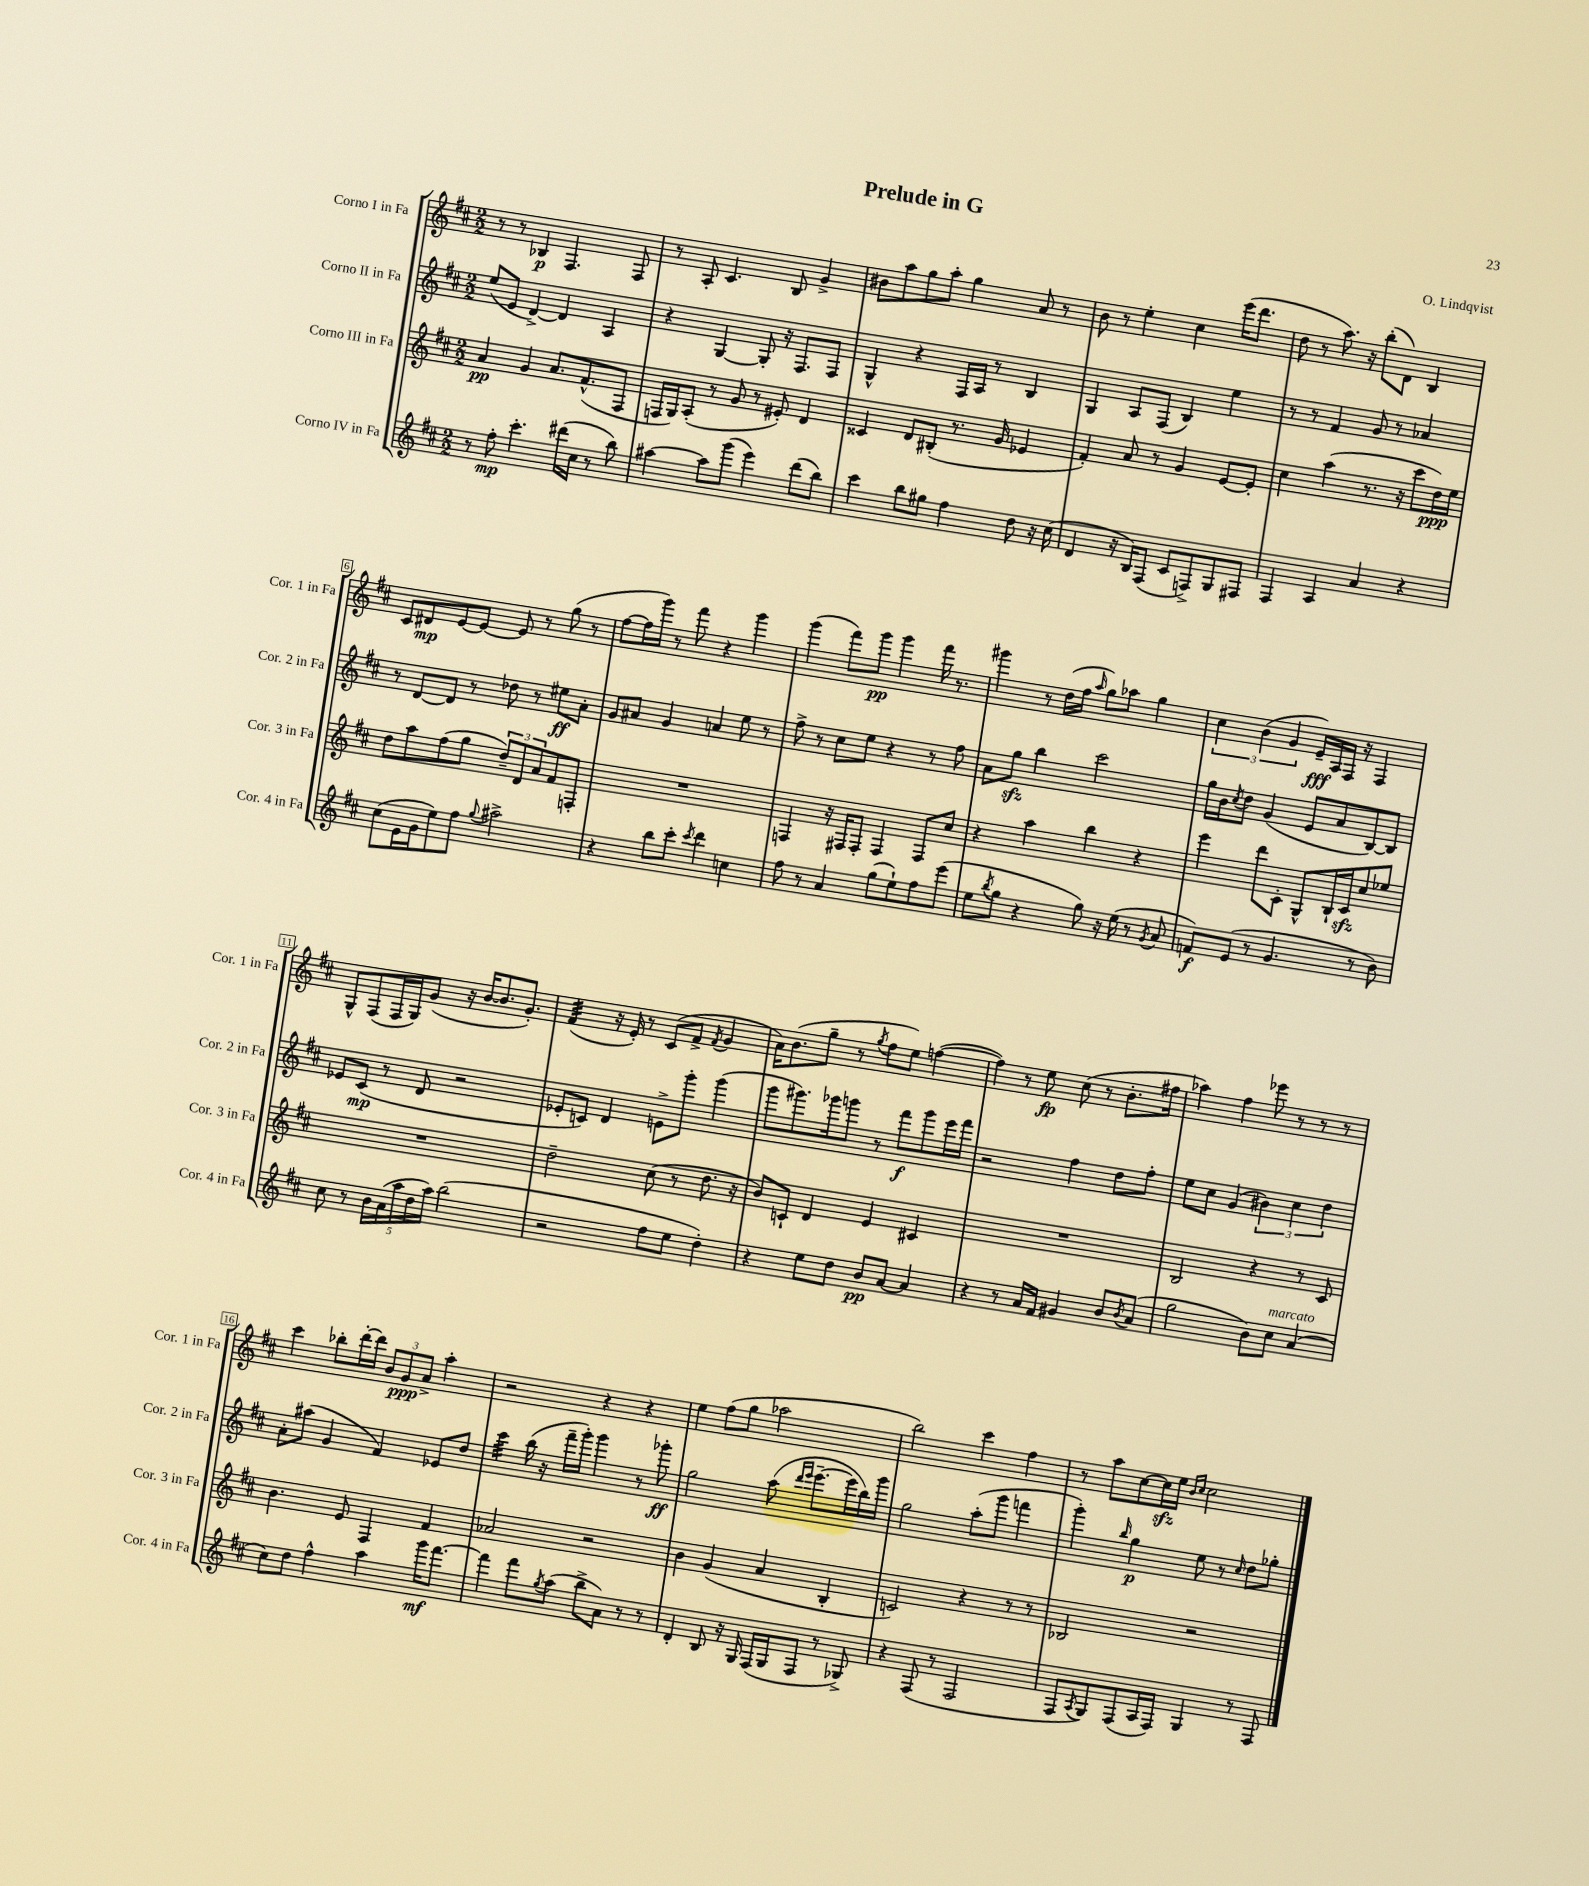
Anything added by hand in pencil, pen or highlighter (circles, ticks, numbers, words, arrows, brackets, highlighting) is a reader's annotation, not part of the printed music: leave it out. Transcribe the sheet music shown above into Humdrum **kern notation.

**kern	**kern	**kern	**kern
*staff4	*staff3	*staff2	*staff1
*clefG2	*clefG2	*clefG2	*clefG2
*k[f#c#]	*k[f#c#]	*k[f#c#]	*k[f#c#]
*M2/2	*M2/2	*M2/2	*M2/2
8r	4a	(8ee	8r
8ff#'	.	8e	8r
4.ccc#'	4g	[4d^)	4B-
.	8.a	4d]	4.F#
(16ddd#	.	.	.
16cc#	(8.f#^^	.	.
8r	.	4A	.
8bb)	8F#	.	8F#
=	=	=	=
[4aa#	16F	4r	8r
.	16G)	.	.
.	(8A'	.	8A'
8aa#]	8r	[4G	4.c#
(8ggg	8g	.	.
4eee)	8r	8G']	.
.	8e#')	16r	8B
.	.	8.F#	.
(8ddd	4d	.	4g^
8bb)	.	8F#	.
=	=	=	=
4ccc#	4c##	4G^^	8b#
.	.	.	8aa
8bb	8d	4r	8gg
8gg#	(8B#'	.	8aa'
4ff#	8.r	16F#	4gg
.	.	16A	.
.	.	8r	.
.	16g	.	.
8dd	4e-	4B	8a
16r	.	.	8r
(16cc#	.	.	.
=	=	=	=
4d	4f#')	4G	8b
.	.	.	8r
16r	8a	8A	4ee'
16B)	.	.	.
(8F#	8r	(8F#	.
8c#	4g	4B)	4cc#
8F^)	.	.	.
8G	[8e	4ee	(16eee
.	.	.	8.ddd
8F#	8e']	.	.
=	=	=	=
4F#	4cc#	8r	8dd
.	.	8r	8r
4A	(4aa	4f#	8.aa)
.	.	.	16r
4a	8.r	8g	(8bb'
.	.	8r	8d)
.	16r	.	.
4r	8ccc#	4a-	4B
.	16dd)	.	.
.	16ee	.	.
=	=	=	=
(8cc#	8dd	8r	8c#
16e	8aa	[8d	8d#
16g	.	.	.
8ee)	(8ff#	8d]	[8e
8ff#	8gg	8r	8e_
8qqgg	.	.	.
2aa#^	12dd~)	8dd-	8e]
.	12d	.	.
.	.	8r	8r
.	12a	.	.
.	8f#	8ee#	(8gg
.	8F'	8a'	8r
=	=	=	=
4r	1r	8g	[8ff#
.	.	8a#	16ff#]
.	.	.	16ggg)
8bb	.	4g	8r
8ccc#'	.	.	8fff#
8qccc#	.	.	.
4ddd	.	4a	4r
4cc	.	8ee	4ggg
.	.	8r	.
=	=	=	=
8ff#	4F	8ff#^	(4ggg
8r	.	8r	.
4a	16r	8cc#	8fff#)
.	16F#	.	.
.	8F#'	8ee	8ggg
(8gg	4F#	4r	4ggg
8ee`)	.	.	.
8ff#	8F#	8r	16fff#
.	.	.	8.r
(8eee	8cc#	8ff#	.
=	=	=	=
8ee	4r	8a	4ggg#
8qbb	.	.	.
8gg	.	8gg	.
4r	4aa	4bb	8r
.	.	.	(16dd
.	.	.	16ff#
.	.	.	16qqaa
8gg)	4bb	2ccc#	8gg)
16r	.	.	8aa-
(16ee	.	.	.
8r	4r	.	4gg
8qg	.	.	.
8a	.	.	.
=	=	=	=
8f)	4eee	16gg	6cc#
.	.	16b	.
.	.	8qcc#	.
(8e	.	8dd	.
.	.	.	(6b
8r	8ddd	(4g	.
.	.	.	6g
4.g	8c#'	.	.
.	8G^^	8e	16e~)
.	.	.	16A
.	16B`	8a	16F#
.	16c#	.	16r
8r	8cc#	[8B)	4F#
8b)	8ee-	8B]	.
=	=	=	=
8cc#	1r	8e-	8G^^
8r	.	(8c#	(8F#
20b	.	8r	16F#
(20a	.	.	.
.	.	.	16G)
20aa	.	.	.
.	.	8d	(8g
20dd	.	.	.
20aa)	.	.	.
(2bb	.	2r	16r
.	.	.	[16b
.	.	.	8.b]
.	.	.	8.g')
=	=	=	=
2r	2dd~	8e-'	(4f#
.	.	8c)	.
.	.	4d	16r
.	.	.	16e')
.	.	.	8r
8ff#	(8cc#	8e^	(8c#
8ee	8r	8ggg'	8f#^
.	.	.	8qf#
4dd')	8.dd	(4ggg	4g
.	16r	.	.
=	=	=	=
4r	8b)	8ggg	16a)
.	.	.	(8.b
.	8c`	8.ggg#)	.
8ee	4d	.	8gg~
.	.	16ggg-	.
8dd	.	8ggg	8r
.	.	.	8qgg
8b	4e	8r	8ff#
[8a	.	8fff#	8ee)
4a]	4c#	8ggg	([4ff
.	.	16eee	.
.	.	16fff#	.
=	=	=	=
4r	1r	2r	4ff])
8r	.	.	8r
16a	.	.	8ee
16f#	.	.	.
4g#	.	4ff#	(8cc#
.	.	.	8r
8b	.	8dd	8.b'
8qb	.	.	.
(8a	.	8ff#'	.
.	.	.	16ff#
=	=	=	=
2gg	2B	8ee	4aa-)
.	.	8cc#	.
.	.	(4g	4ff#
8b)	4r	6b#)	8eee-
8cc#	.	.	8r
.	.	6cc#	.
(4a	8r	.	8r
.	.	6dd	.
.	8c#	.	8r
=	=	=	=
8cc#)	4.b	8a'	4ccc#
8dd	.	(8aa#	.
4ff#^^	.	4g	8bb-'
.	8e	.	[16ddd'
.	.	.	16ddd]
4aa	4F#	4f#)	12b
.	.	.	12g
.	.	.	12a^
16ggg	4f#	8e-	4aa'
[8.fff#	.	.	.
.	.	8dd	.
=	=	=	=
4fff#]	2a-	4ccc#	2r
8fff#	.	(16bb	.
.	.	16r	.
8qgg	.	.	.
(8aa	.	16fff#~	.
.	.	16ggg')	.
8bb^	2r	4ggg	4r
8a)	.	.	.
8r	.	8r	4r
8r	.	8ggg-'	.
=	=	=	=
4d'	4b	2gg	4ee
8B	(4g	.	(8ff#
16r	.	.	8gg
16G	.	.	.
(16F#	4a	(8aa	2aa-
16G	.	.	.
.	.	16qqddd	.
.	.	16qqeee	.
8F#	.	[8.eee~	.
8r	4B'	.	.
.	.	16eee]	.
8G-^)	.	16bb)	.
.	.	16ggg	.
=	=	=	=
4r	2c)	2gg	2bb)
(8F#	.	.	.
8r	.	.	.
2F#	4r	(8aa'	4ccc#
.	.	8ggg	.
.	8r	4fff	4ff#
.	8r	.	.
=	=	=	=
8F#	2B-	4ggg')	8r
8qA	.	.	.
8G)	.	.	8aa
.	.	16qqbb	.
(8F#	.	4gg	[8cc#
16A	.	.	16cc#]
16F#)	.	.	16ee
.	.	.	16qqb
.	.	.	16qqcc#
4G	2r	8ee	2cc#
.	.	8r	.
.	.	16qqcc#	.
8r	.	8dd	.
8F#	.	8gg-'	.
==	==	==	==
*-	*-	*-	*-
